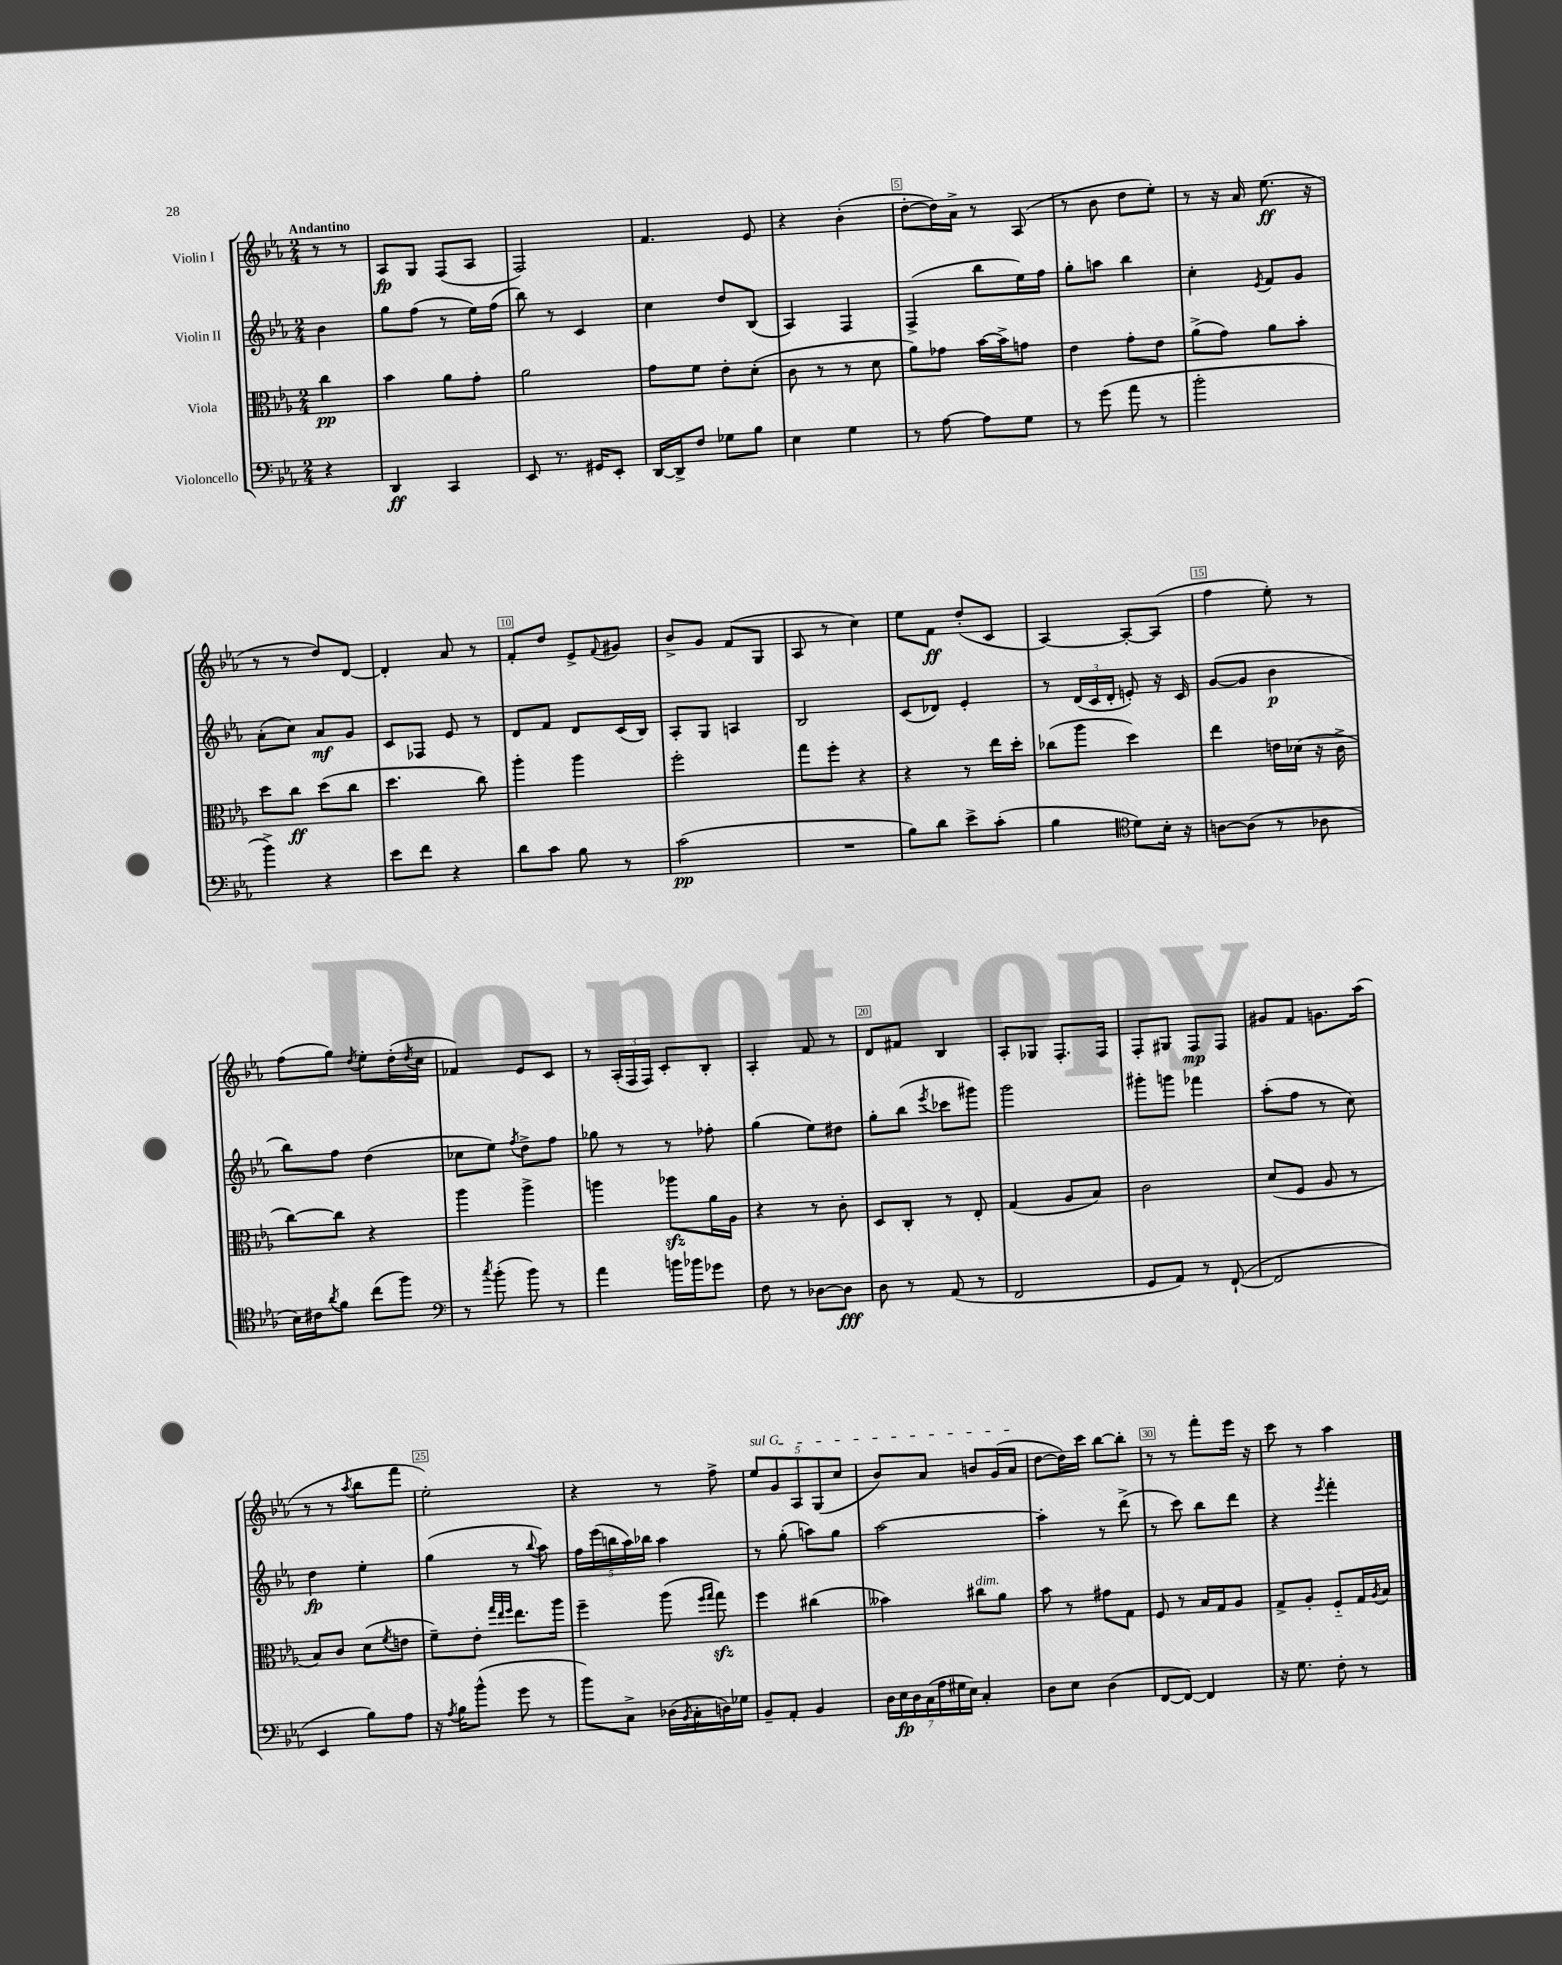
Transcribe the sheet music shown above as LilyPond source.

<<
\new StaffGroup <<
\new Staff = "s0" \with { instrumentName = "Violin I" } {
    \clef treble \key ees \major \numericTimeSignature \time 2/4 \partial 4 \tempo "Andantino"
    r8 r8 |
    aes8\fp g8 f8( aes8 |
    f2) |
    f'4. ees'8 |
    r4 bes'4-.( |
    d''8~-. d''16) aes'16-> r8 aes8( |
    r8 bes'8 d''8 ees''8-.) |
    r8 r16 aes'16 ees''8.\ff( r16 |
    r8 r8 d''8) d'8~ |
    d'4-. aes'8 r8 |
    f'8-. d''8 ees'8-> \appoggiatura { f'8 } gis'8 |
    bes'8-> g'8 f'8( g8 |
    aes8 r8 c''4) |
    ees''8 f'8\ff d''8-.( c'8 |
    aes4~) aes8~-. aes8( |
    f''4 ees''8-.) r8 |
    f''8( g''8) \acciaccatura { d''8 } ees''8-. d''16-.( \acciaccatura { d''8 } c''16 |
    fes'4) ees'8 c'8 |
    r8 \tuplet 3/2 { aes16-.( f16 f16) } c'8-. bes8-. |
    aes4-. f'8 r8 |
    d'8 fis'8 bes4 |
    aes8-. ges8 f8.-. f16 |
    f8-. gis8 f8\mp f8 |
    gis'8 f'8 g'8. aes''16( |
    r8 r8 \acciaccatura { aes''8 } bes''8 f'''8 |
    ees''2-.) |
    r4 r8 f''8-> |
    \tuplet 5/4 { \once \override TextSpanner.bound-details.left.text = \markup { \italic "sul G" } ees''8\startTextSpan g'8 aes8 g8( c''8 } |
    bes'8) aes'8 b'8 g'16( aes'16\stopTextSpan |
    d''8~ d''16) c'''16 bes''8~ bes''8-. |
    r8 r8 f'''8-. ees'''16 r16 |
    c'''8 r8 aes''4 \bar "|." |
}
\new Staff = "s1" \with { instrumentName = "Violin II" } {
    \clef treble \key ees \major \numericTimeSignature \time 2/4 \partial 4
    bes'4 |
    g''8 f''8( r8 ees''16) f''16( |
    bes''8) r8 c'4 |
    c''4 d''8 bes8( |
    aes4) f4 |
    f4->( bes''8 ees''16) f''16 |
    g''8-. a''8 bes''4 |
    c''4-. \acciaccatura { ees'8 } f'8 g'8 |
    aes'8-.( c''8) aes'8\mf g'8 |
    c'8 fes8 ees'8 r8 |
    d'8 f'8 d'8 c'16( bes16) |
    aes8-. g8 a4 |
    bes2 |
    c'8( des'8) ees'4-. |
    r8 \tuplet 3/2 { d'16( c'16 d'16-. } e'8-.) r16 c'16 |
    g'8~( g'8 bes'4\p |
    bes''8) f''8 d''4( |
    ces''8 ees''8) \acciaccatura { f''8 } d''8-> f''8 |
    ges''8 r8 r8 fes''8-. |
    g''4( ees''8) dis''8 |
    g''8-. bes''8( \acciaccatura { ees'''8 } ces'''8 gis'''8) |
    g'''2 |
    gis'''8-. g'''8 fes'''4 |
    aes''8-.( f''8 r8 c''8) |
    d''4\fp ees''4-. |
    g''4( r8 \appoggiatura { bes''8 } aes''8) |
    \tuplet 5/4 { f''16 ees'''16( b''16 aes''16) bes''16 } aes''4 |
    r8 g''8-.( a''8) g''8 |
    aes''2~ |
    aes''4-. r8 d'''8->( |
    r8 c'''8) bes''8 d'''8 |
    r4 \acciaccatura { ees'''8 } f'''4-. \bar "|." |
}
\new Staff = "s2" \with { instrumentName = "Viola" } {
    \clef alto \key ees \major \numericTimeSignature \time 2/4 \partial 4
    c''4\pp |
    bes'4 aes'8 g'8-. |
    aes'2 |
    g'8 f'8 ees'8-. d'8-.( |
    c'8 r8 r8 d'8 |
    aes'8) ges'8 bes'16~ bes'16-> g'8 |
    ees'4 g'8-. ees'8 |
    aes'8->( g'8) aes'8 bes'8-. |
    d''8 c''8\ff d''8( c''8 |
    d''4. c''8) |
    aes''4-. aes''4 |
    f''2-. |
    g''8 f''8-. r4 |
    r4 r8 ees''16 d''16-. |
    ces''8( aes''8 d''4) |
    ees''4 e'16 des'16( r16 c'16-> |
    c''8~) c''8 r4 |
    aes''4 aes''4-> |
    a''4 aes''8\sfz aes'16 aes16 |
    r4 r8 c'8-. |
    d8 c8-. r8 ees8-. |
    g4( aes8 bes8) |
    c'2 |
    d'8( f8 aes8 r8 |
    bes8) c'8 d'8( \acciaccatura { f'8 } e'8 |
    f'8--) ees'8-. \grace { g''32 ees''32 f''32 } ees''8. aes''16 |
    f''4-- aes''8( \grace { f''16 g''16 } g''8\sfz) |
    f''4 cis''4( |
    beses'4) cis''8^\markup { \italic "dim." } aes'8 |
    bes'8 r8 gis'8 g8 |
    f8 r8 bes16 g16 aes8 |
    g8-> aes8-. f8-_ g16 \acciaccatura { aes8 } bes16 \bar "|." |
}
\new Staff = "s3" \with { instrumentName = "Violoncello" } {
    \clef bass \key ees \major \numericTimeSignature \time 2/4 \partial 4
    r4 |
    d,4\ff c,4 |
    ees,8 r8. gis,16 ees,8-. |
    d,16~ d,16-> f8 ges8 bes8 |
    ees4 g4 |
    r8 aes8~ aes8 g8 |
    r8 g'8( aes'8 r8 |
    bes'2-. |
    bes'4->) r4 |
    ees'8 f'8 r4 |
    d'8 c'8 bes8 r8 |
    c'2\pp( |
    R2 |
    bes8) d'8 ees'8-> c'8-.( |
    bes4 \clef tenor d'8) bes16-. r16 |
    a8~ a8( r8 aes8 |
    bes16) cis'16 \acciaccatura { aes'8 } f'8 c''8( f''8) |
    \clef bass r8 \acciaccatura { c''8 } bes'8-.( bes'8) r8 |
    aes'4 b'16 bes'16 ges'8 |
    f8 r8 des8~ des8\fff |
    d8 r8 aes,8( r8 |
    f,2 |
    g,8 aes,8) r8 f,8~-!( |
    f,2 |
    ees,4 bes8) aes8 |
    r16 \acciaccatura { aes8 } bes16 bes'8-^( g'8 r8 |
    bes'8) c8-> des16( \acciaccatura { bes,8 } c16-. d16) ges16 |
    bes,8-- aes,8-. bes,4 |
    \tuplet 7/4 { d16 ees16\fp d16 c16( aes16 gis16 ees16) } c4-. |
    d8 ees8 d4( |
    f,8~ f,8~) f,4 |
    r16 g8. f8-. r8 \bar "|." |
}
>>
>>
\layout { \context { \Score \override BarNumber.break-visibility = ##(#f #t #t) barNumberVisibility = #(every-nth-bar-number-visible 5) \override BarNumber.stencil = #(make-stencil-boxer 0.1 0.3 ly:text-interface::print) } }
